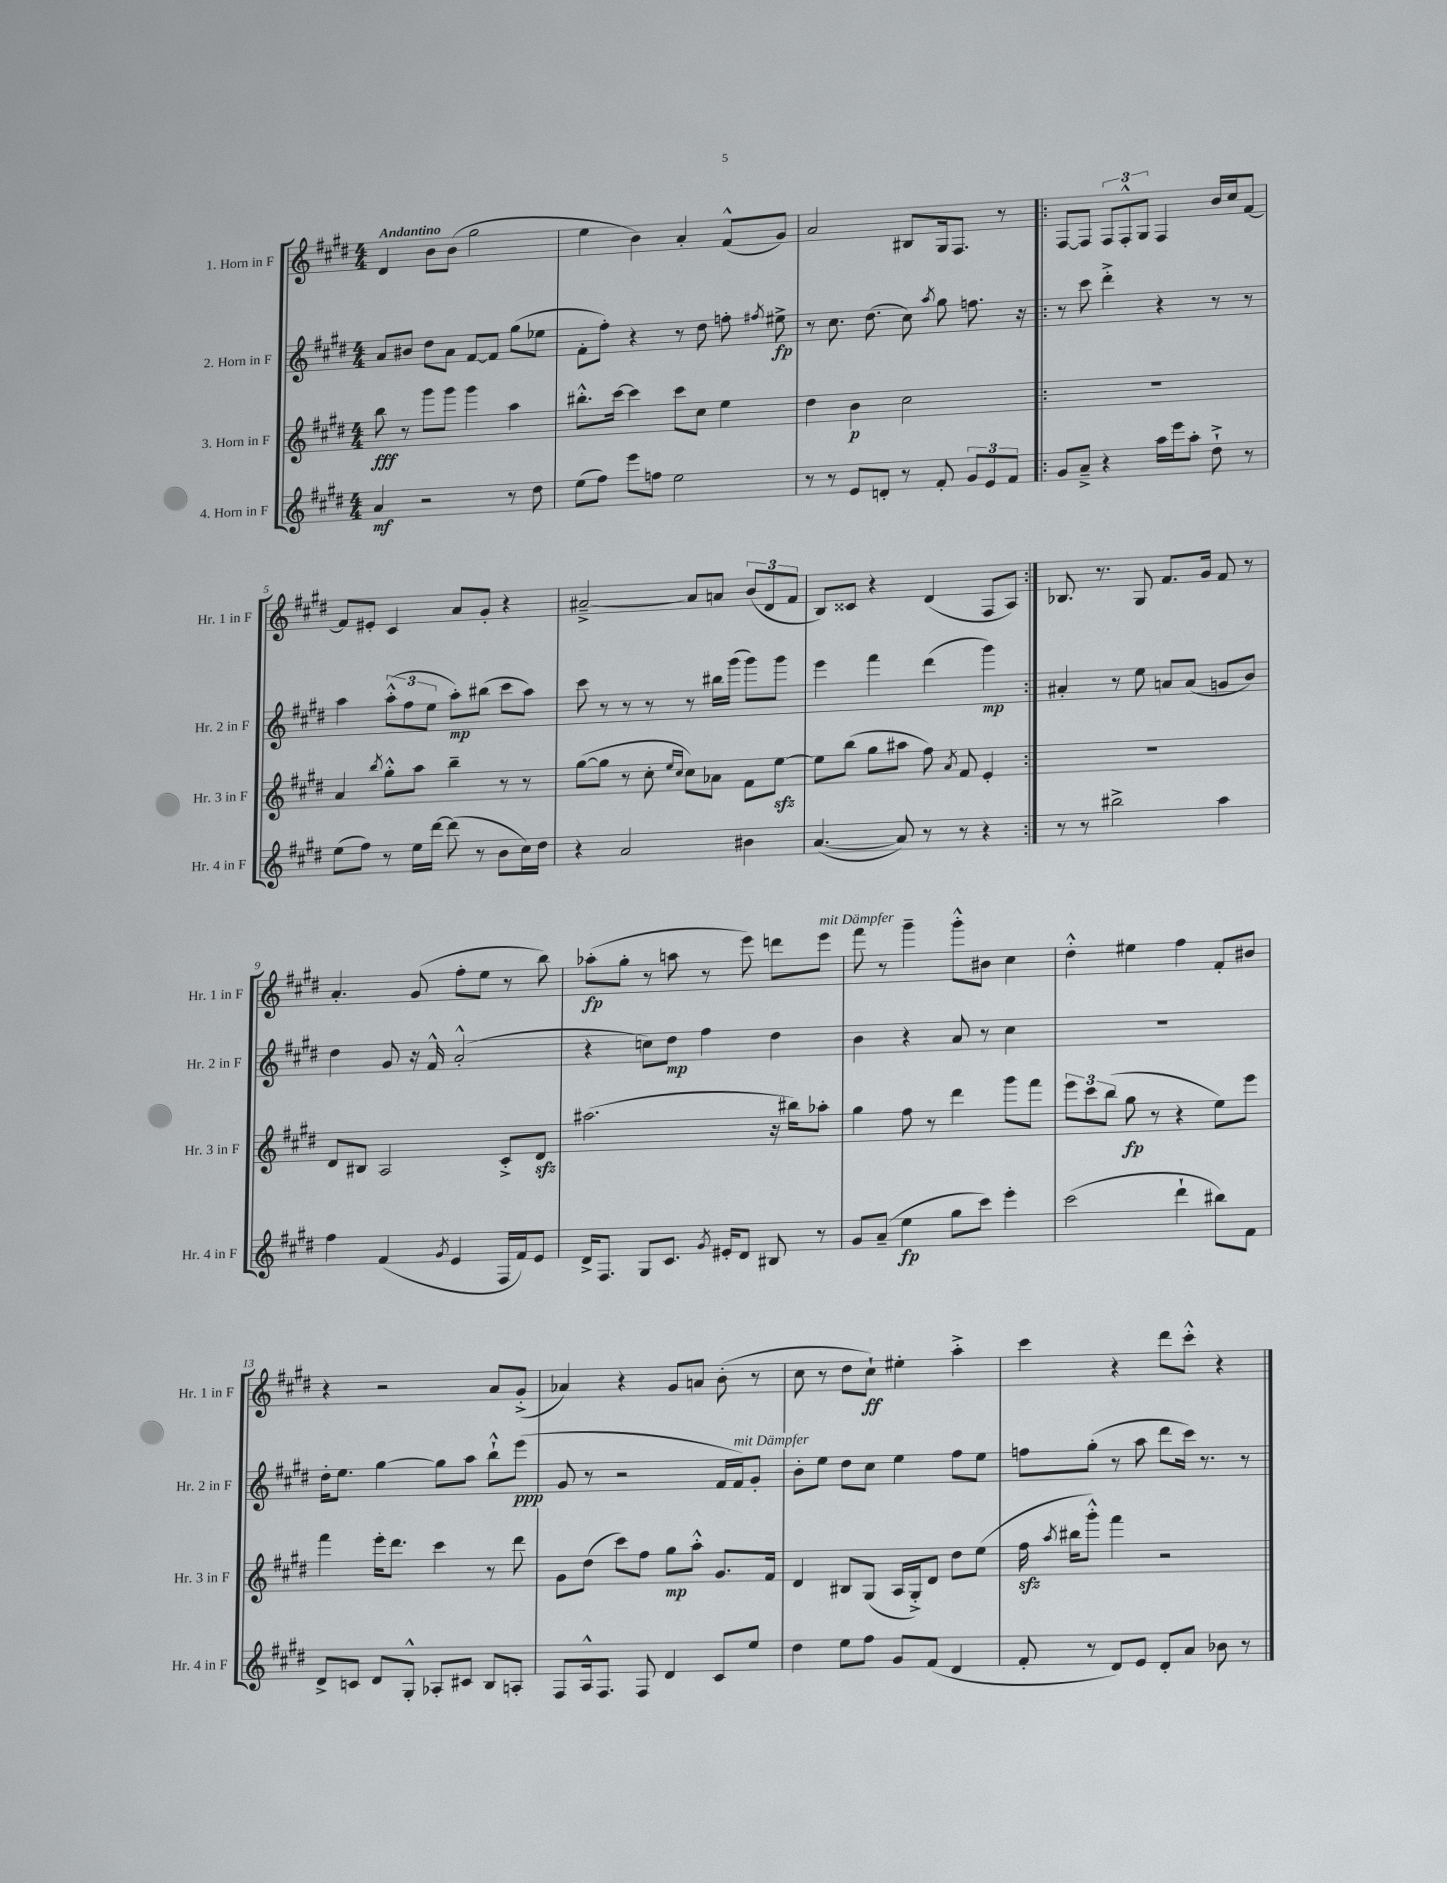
<<
\new StaffGroup <<
\new Staff = "s0" \with { instrumentName = "1. Horn in F" shortInstrumentName = "Hr. 1 in F" } {
    \clef treble \key e \major \numericTimeSignature \time 4/4 \tempo "Andantino"
    \autoBeamOff dis'4 b'8[ b'8]( gis''2 |
    e''4 b'4) a'4-. fis'8[-^( gis'8]) |
    a'2 bis8[ gis16 fis8.] r8 |
    \repeat volta 2 { fis8[~ fis8] \tuplet 3/2 { fis8[ fis8-.-^ gis8] } fis4 b'16[ cis''16 fis'8]~ |
    fis'8[ eis'8]-. cis'4 a'8[ gis'8]-. r4 |
    ais'2~---> ais'8[ a'8] \tuplet 3/2 { b'8[( dis'8 fis'8] } |
    b8[) cisis'8] r4 dis'4( fis8[ a8]) | }
    bes8. r8. gis8 fis'8.[ gis'16] fis'8 r8 |
    a'4.-. gis'8( fis''8[-. e''8] r8 b''8) |
    aes''8[-.\fp( gis''8]-. r8 a''8 r8 e'''8) d'''8[ e'''8]^\markup { \italic "mit Dämpfer" } |
    fis'''8 r8 gis'''4-- gis'''8[-.-^ bis'8] cis''4 |
    dis''4-.-^ eis''4 fis''4 fis'8[-. bis'8] |
    r4 r2 a'8[ gis'8]-.->( |
    aes'4) r4 gis'8[ a'8] b'8-.( r8 |
    cis''8 r8 dis''8[ cis''8]-!\ff) eis''4-. a''4-.-> |
    cis'''4 r4 dis'''8[ cis'''8]-.-^ r4 \bar "|." |
}
\new Staff = "s1" \with { instrumentName = "2. Horn in F" shortInstrumentName = "Hr. 2 in F" } {
    \clef treble \key e \major \numericTimeSignature \time 4/4
    \autoBeamOff a'8[ bis'8] dis''8[ a'8] fis'8[~ fis'8] gis''8[( ees''8] |
    fis'8[-. fis''8]-.) r4 r8 dis''8 f''8-. \acciaccatura { fis''8 } eis''8->\fp |
    r8 cis''8. dis''8.( cis''8) \acciaccatura { a''8 } gis''8 f''8. r16 |
    \repeat volta 2 { r8 cis'''8 dis'''4-.-> r4 r8 r8 |
    a''4 \tuplet 3/2 { a''8[-.-^( fis''8 e''8] } a''8[-.\mp) bis''8]( cis'''8[ a''8]) |
    cis'''8 r8 r8 r8 r8 bis''16[ gis'''16]( gis'''8[) gis'''8] |
    e'''4 fis'''4 dis'''4( gis'''4\mp) | }
    ais'4-. r8 e''8 a'8[ a'8]( g'8[ b'8]) |
    dis''4 gis'8 r16 fis'16-^ a'2-.-^( |
    r4 c''8[) dis''8]\mp fis''4 dis''4 |
    b'4 r4 a'8 r8 cis''4 |
    R1 |
    dis''16[-. e''8.] gis''4~ gis''8[ a''8] b''8[-!-^ e'''8]\ppp( |
    gis'8 r8 r2 fis'16[ fis'16^\markup { \italic "mit Dämpfer" }) gis'8]-. |
    b'8[-. e''8] dis''8[ cis''8] e''4 fis''8[ e''8] |
    f''8[ gis''8]-.( r8 a''8 dis'''8[ cis'''16]) r8. r8 \bar "|." |
}
\new Staff = "s2" \with { instrumentName = "3. Horn in F" shortInstrumentName = "Hr. 3 in F" } {
    \clef treble \key e \major \numericTimeSignature \time 4/4
    \autoBeamOff b''8\fff r8 gis'''8[ gis'''8] gis'''4 a''4 |
    bis''8.[-.-^ cis'''16]~ cis'''4 cis'''8[ cis''8] e''4 |
    dis''4 b'4\p cis''2 |
    \repeat volta 2 { R1 |
    a'4 \acciaccatura { b''8 } gis''8[-.-^ a''8] b''4-- r8 r8 |
    gis''8[~( gis''8] r8 cis''8-. \grace { e''16[ cis''16] } cis''8[) aes'8] fis'8[ e''8]~\sfz |
    e''8[ b''8]( gis''8[ ais''8] fis''8) \acciaccatura { a'8 } fis'8 e'4-. | }
    R1 |
    dis'8[ bis8] a2 cis'8[-.-> dis'8]\sfz |
    ais''2.( r16 bis''16[) aes''8]-. |
    gis''4 fis''8 r8 dis'''4 gis'''8[ fis'''8] |
    \tuplet 3/2 { e'''8[ cis'''8 b''8]( } gis''8\fp r8 r4 e''8[) e'''8] |
    fis'''4 e'''16[-. dis'''8.] cis'''4 r8 dis'''8 |
    gis'8[ dis''8]( cis'''8[) fis''8] gis''8[\mp a''8]-.-^ gis'8.[ fis'16] |
    dis'4 bis8[ gis8]( a16[ gis16-.->) dis'8] dis''8[ e''8]( |
    fis''16\sfz \acciaccatura { a''8 } bis''16[ gis'''8]-.-^) fis'''4 r2 \bar "|." |
}
\new Staff = "s3" \with { instrumentName = "4. Horn in F" shortInstrumentName = "Hr. 4 in F" } {
    \clef treble \key e \major \numericTimeSignature \time 4/4
    \autoBeamOff a'4\mf r2 r8 dis''8 |
    e''8[( fis''8]) e'''8[ f''8] e''2 |
    r8 r8 e'8[ d'8]-. r8 fis'8-. \tuplet 3/2 { gis'8[ e'8 fis'8] } |
    \repeat volta 2 { gis'8[ a'8]---> r4 a''16[ e'''16 a''8]-. dis''8-!-> r8 |
    e''8[( fis''8]) r8 e''16[ dis'''16]~ dis'''8( r8 b'8[ cis''16) dis''16] |
    r4 a'2 bis'4 |
    a'4.~( a'8) r8 r8 r4 | }
    r8 r8 bis''2-> a''4 |
    fis''4 fis'4( \acciaccatura { gis'8 } e'4 fis16[ fis'16) e'8] |
    dis'16[-> fis8.] gis8[ cis'8.] \acciaccatura { gis'8 } eis'16[-. dis'8] bis8 r8 |
    gis'8[ a'8]--( e''4\fp gis''8[ cis'''8]) e'''4-. |
    cis'''2( dis'''4-! bis''8[) fis'8] |
    dis'8[-> c'8] dis'8[ gis8]-.-^ aes8[-. cis'8] b8[ a8]-. |
    fis8[ a16-^ fis8.] fis8 dis'4 cis'8[ e''8] |
    dis''4 e''8[ fis''8] gis'8[ fis'8]( dis'4 |
    fis'8-. r8 dis'8[) e'8] dis'8[-. a'8] bes'8 r8 \bar "|." |
}
>>
>>
